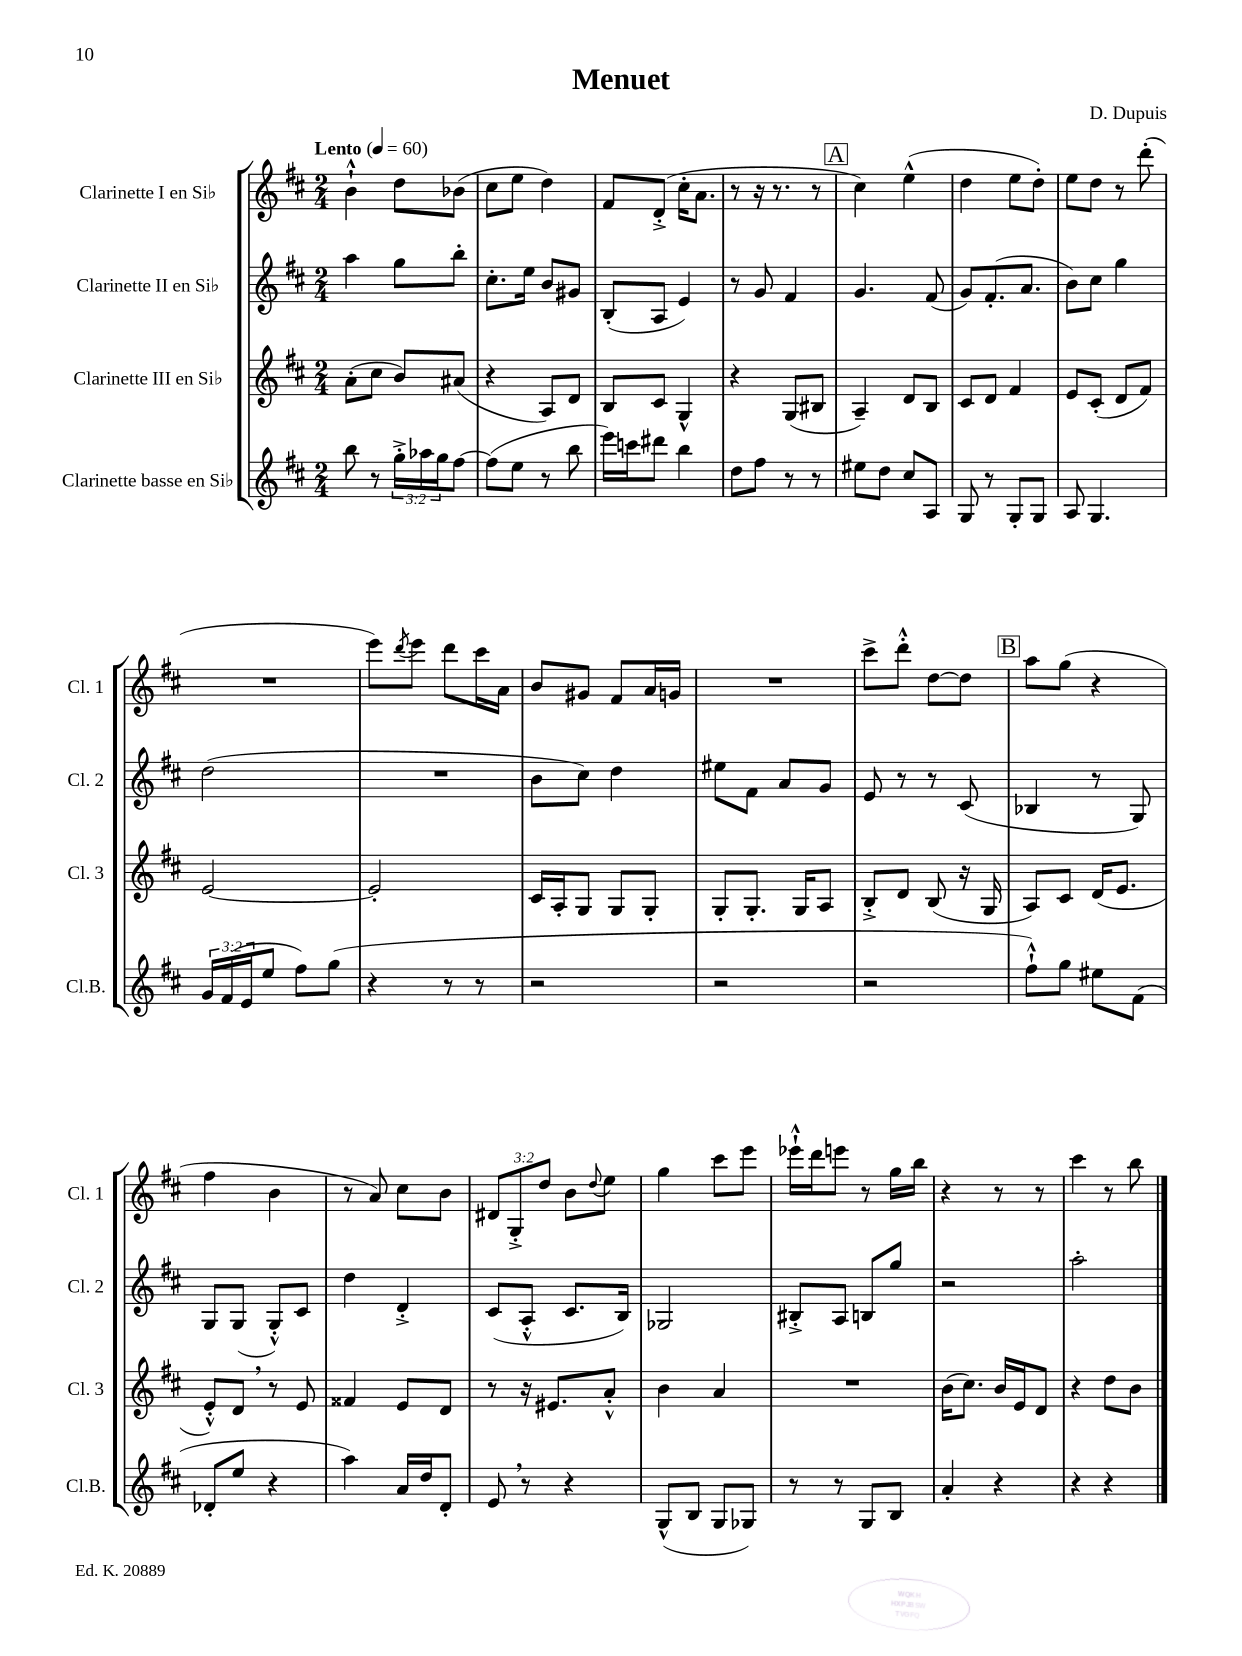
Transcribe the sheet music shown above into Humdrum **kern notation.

**kern	**kern	**kern	**kern
*part4	*part3	*part2	*part1
*staff4	*staff3	*staff2	*staff1
*I"Clarinette basse en Si♭	*I"Clarinette III en Si♭	*I"Clarinette II en Si♭	*I"Clarinette I en Si♭
*I'Cl.B.	*I'Cl. 3	*I'Cl. 2	*I'Cl. 1
*clefG2	*clefG2	*clefG2	*clefG2
*k[f#c#]	*k[f#c#]	*k[f#c#]	*k[f#c#]
*M2/4	*M2/4	*M2/4	*M2/4
*MM60	*MM60	*MM60	*MM60
=1	=1	=1	=1
!	!	!	!LO:TX:a:B:t=Lento
8bb\	(8a'\L	4aa\	4b`^^\
8r	8cc#\J	.	.
24gg'^\LL	8b/L)	8gg\L	8dd\L
24aa-X\	.	.	.
24gg\J	.	.	.
[8ff#\J	(8a#X/J	8bb'\J	(8b-X\J
=2	=2	=2	=2
(8ff#\L]	4r	8.cc#'\L	8cc#\L
8ee\J	.	.	8ee\J
.	.	16ee\Jk	.
8r	8A/L)	8b/L	4dd\)
8bb\	8d/J	8g#X/J	.
=3	=3	=3	=3
16eee\LL)	8B/L	(8B'/L	8f#/L
16cccn\J	.	.	.
8ddd#X\J	8c#/J	8A/J	(8d'^/J
4bb\	4G^^/	4e/)	16cc#'\KL
.	.	.	8.a\J
=4	=4	=4	=4
8dd\L	4r	8r	8r
8ff#\J	.	8g/	16r
.	.	.	8.r
8r	(8G/L	4f#/	.
8r	8B#X/J	.	8r
!!LO:REH:place=s1:t=A
=5	=5	=5	=5
8ee#X\L	4A~/)	4.g/	4cc#\)
8dd\J	.	.	.
8cc#/L	8d/L	.	(4ee^^\
8A/J	8B/J	(8f#/	.
=6	=6	=6	=6
8G/	8c#/L	8g/L)	4dd\
8r	8d/J	(8.f#'/	.
8G'/L	4f#/	.	8ee\L
.	.	8.a/J	.
8G/J	.	.	8dd'\J)
=7	=7	=7	=7
8A/	8e/L	8b\L)	8ee\L
4.G/	(8c#'/J	8cc#\J	8dd\J
.	8d/L	4gg\	8r
.	8f#/J)	.	(8ddd'\
!!LO:LB:g=z
=8	=8	=8	=8
24g/LL	[2e/	(2dd\	2r
(24f#/	.	.	.
24e/J	.	.	.
8ee/J	.	.	.
8ff#\L)	.	.	.
(8gg\J	.	.	.
=9	=9	=9	=9
4r	2e'/]	2r	8eee\L)
.	.	.	8qddd/
.	.	.	8eee\J
8r	.	.	8ddd\L
8r	.	.	16ccc#\L
.	.	.	16a\JJ
=10	=10	=10	=10
2r	16c#/LL	8b\L	8b/L
.	16A'/J	.	.
.	8G/J	8cc#\J)	8g#X/J
.	8G/L	4dd\	8f#/L
.	8G'/J	.	16a/L
.	.	.	16gn/JJ
=11	=11	=11	=11
2r	8G'/L	8ee#X\L	2r
.	8.G'/J	8f#\J	.
.	.	8a/L	.
.	16G/KL	.	.
.	8A/J	8g/J	.
=12	=12	=12	=12
2r	8B'^/L	8e/	8ccc#^\L
.	8d/J	8r	8ddd'^^\J
.	(8B/	8r	[8dd\L
.	16r	(8c#/	8dd\J]
.	16G/	.	.
!!LO:REH:place=s1:t=B
=13	=13	=13	=13
8ff#`^^\L)	8A/L)	4B-X/	8aa\L
8gg\J	8c#/J	.	(8gg\J
8ee#X\L	(16d/KL	8r	4r
.	8.e/J	.	.
(8f#\J	.	8G/)	.
!!LO:LB:g=z
=14	=14	=14	=14
8d-X'/L	8e'^^/L)	8G/L	4ff#\
8ee/J	8d,/J	(8G/J	.
4r	8r	8G'^^/L)	4b\
.	8e/	8c#/J	.
=15	=15	=15	=15
4aa\)	4f##X/	4dd\	8r
.	.	.	8a/)
16a/LL	8e/L	4d'^/	8cc#\L
16dd/J	.	.	.
8d'/J	8d/J	.	8b\J
=16	=16	=16	=16
8e,/	8r	(8c#/L	12d#X/L
.	.	.	12G'^/
8r	16r	8A'^^/J	.
.	.	.	12dd/J
.	8.e#X/L	.	.
4r	.	8.c#/L	8b\L
.	.	.	8qqdd/
.	8a'^^/J	.	8ee\J
.	.	16B/Jk)	.
=17	=17	=17	=17
(8G^^/L	4b\	2G-X/	4gg\
8B/J	.	.	.
8G/L	4a/	.	8ccc#\L
8G-X/J)	.	.	8eee\J
=18	=18	=18	=18
8r	2r	8B#X'^/L	16eee-X`^^\LL
.	.	.	16ddd\J
8r	.	8A/J	8eeen\J
8G/L	.	8Bn/L	8r
8B/J	.	8gg/J	16gg\LL
.	.	.	16bb\JJ
=19	=19	=19	=19
4a'/	(16b\KL	2r	4r
.	8.cc#\J)	.	.
4r	16b/LL	.	8r
.	16e/J	.	.
.	8d/J	.	8r
=20	=20	=20	=20
4r	4r	2aa'\	4ccc#\
4r	8dd\L	.	8r
.	8b\J	.	8bb\
==	==	==	==
*-	*-	*-	*-
